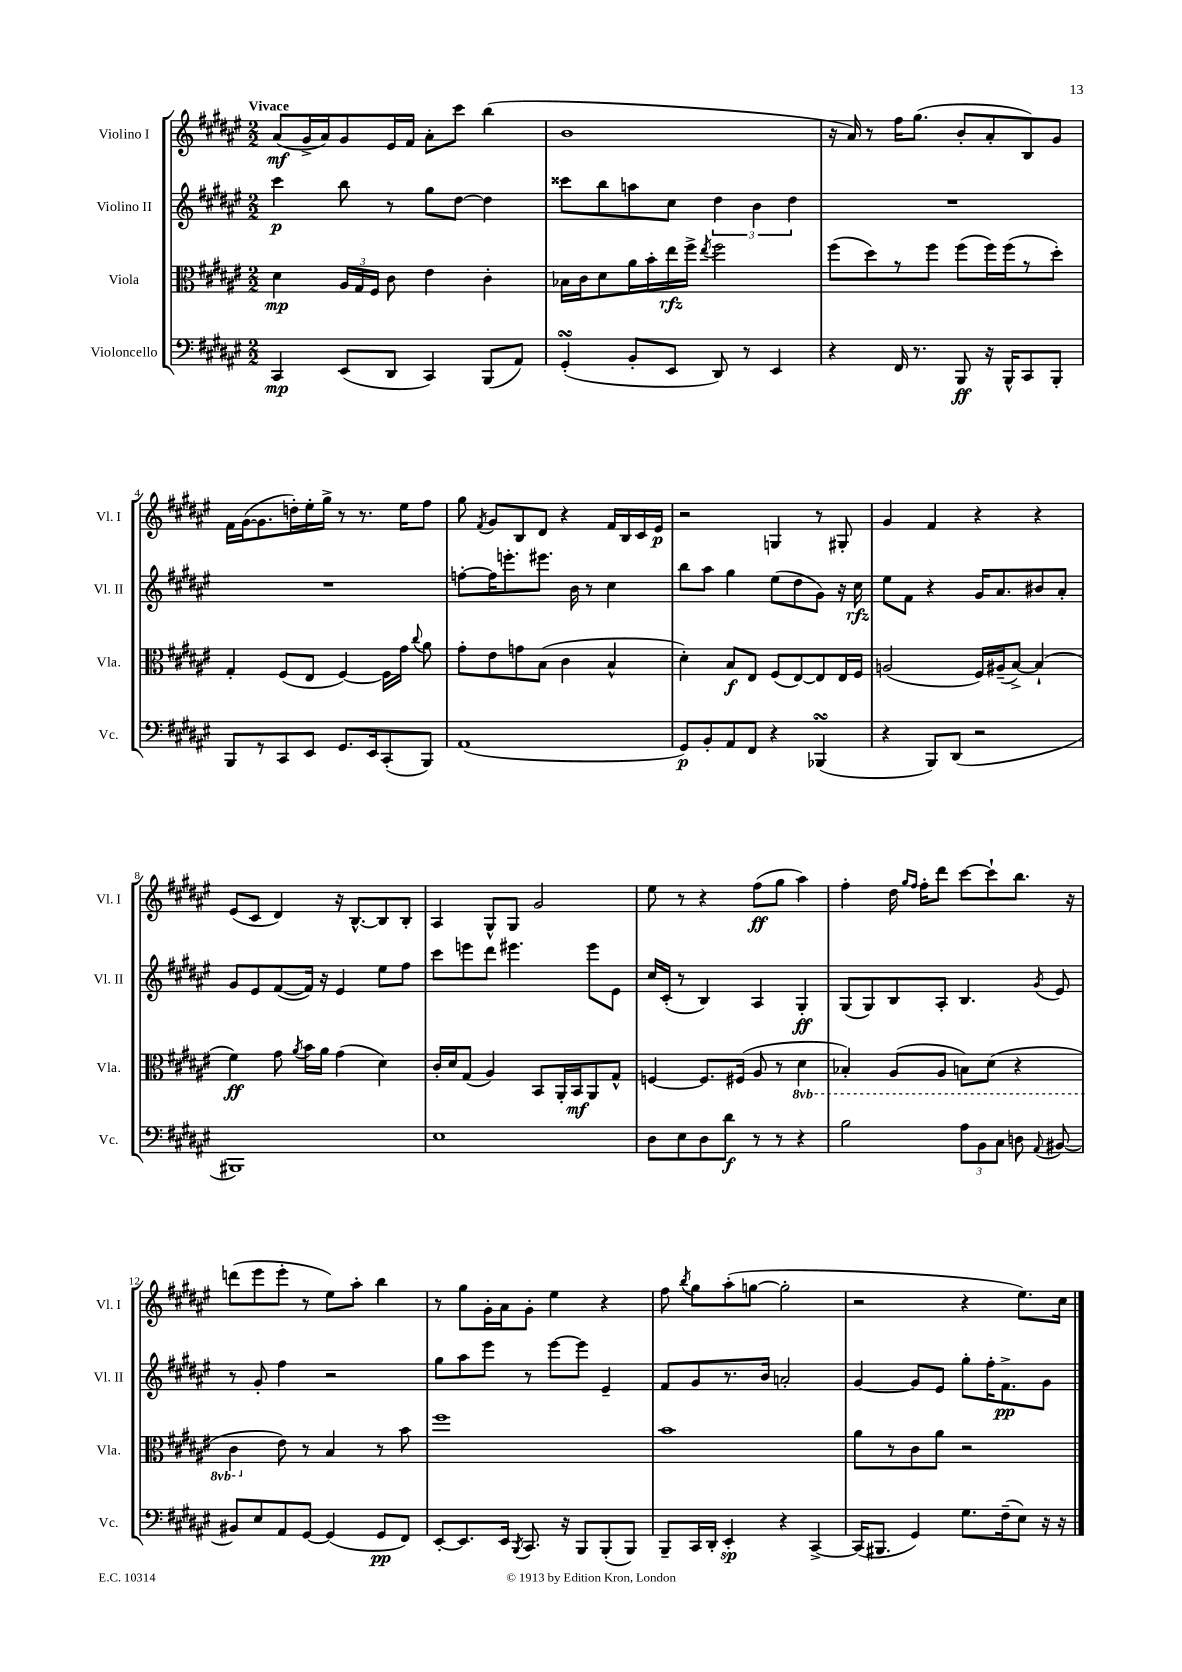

**kern	**kern	**kern	**kern
*staff4	*staff3	*staff2	*staff1
*clefF4	*clefC3	*clefG2	*clefG2
*k[f#c#g#d#a#e#]	*k[f#c#g#d#a#e#]	*k[f#c#g#d#a#e#]	*k[f#c#g#d#a#e#]
*M2/2	*M2/2	*M2/2	*M2/2
4CC#	4d#	4ccc#	(8a#
.	.	.	16g#^
.	.	.	16a#)
(8EE#	24A#	8bb	8g#
.	24G#	.	.
.	24F#	.	.
8DD#	8c#	8r	16e#
.	.	.	16f#
4CC#)	4e#	8gg#	8a#'
.	.	[8dd#	8ccc#
(8BBB	4c#'	4dd#]	(4bb
8AA#)	.	.	.
=	=	=	=
(4GG#'	16B-	8ccc##	1b
.	16c#	.	.
.	8d#	8bb	.
8BB'	16a#	8aa	.
.	16b'	.	.
8EE#	16ee#	8cc#	.
.	16ff#^	.	.
.	8qee#	.	.
8DD#)	2ff#	6dd#	.
8r	.	.	.
.	.	6b	.
4EE#	.	.	.
.	.	6dd#	.
=	=	=	=
4r	(8ff#	1r	16r
.	.	.	16a#)
.	8dd#)	.	8r
16FF#	8r	.	16ff#
8.r	.	.	(8.gg#
.	8ff#	.	.
8BBB	(8ff#	.	8b'
16r	16ff#)	.	8a#'
16BBB^^	(16ff#	.	.
8CC#	8r	.	8B)
8BBB'	8dd#')	.	8g#
=	=	=	=
8BBB	4G#'	1r	16f#
.	.	.	([16g#
8r	.	.	8.g#]
8CC#	(8F#	.	.
.	.	.	16dd')
8EE#	8E#	.	16ee#'
.	.	.	16gg#^
8.GG#	[4F#)	.	8r
.	.	.	8.r
16EE#	.	.	.
(8CC#'	16F#]	.	.
.	16g#	.	16ee#
.	8qqcc#	.	.
8BBB)	8a#	.	8ff#
=	=	=	=
(1AA#	8g#'	[8ff'	8gg#
.	.	.	8qf#
.	8e#	16ff]	8g#
.	.	8.eee'	.
.	8g	.	8B
.	(8B	8.eee#	8d#
.	4c#	.	4r
.	.	16b	.
.	.	8r	.
.	4B^^	4cc#	16f#
.	.	.	16B
.	.	.	16c#
.	.	.	16e#
=	=	=	=
8GG#)	4d#')	8bb	2r
8BB'	.	8aa#	.
8AA#	8B	4gg#	.
8FF#	8E#	.	.
4r	(8F#	(8ee#	4G
.	[8E#)	8dd#	.
(4BBB-	8E#]	8g#)	8r
.	16E#	16r	8G#'
.	16F#	16cc#	.
=	=	=	=
4r	(2A	8ee#	4g#
.	.	8f#	.
8BBB)	.	4r	4f#
(8DD#	.	.	.
2r	16F#)	16g#	4r
.	(16A#~	8.a#	.
.	[8B^)	.	.
.	(4B`]	8b#	4r
.	.	8a#'	.
=	=	=	=
1BBB#)	4f#)	8g#	(8e#
.	.	8e#	8c#
.	8g#	([8f#	4d#)
.	8qa#	.	.
.	16b	16f#])	.
.	16a#	16r	.
.	(4g#	4e#	16r
.	.	.	[8.B^^
.	4d#)	8ee#	8B]
.	.	8ff#	8B'
=	=	=	=
1E#	16c#'	8ccc#	4A#
.	16d#	.	.
.	(8G#	8eee	.
.	4A#)	8ddd#	8G#^^
.	.	4.eee#	8G#
.	8BB	.	2g#
.	16AA#'	.	.
.	16BB	.	.
.	8AA#	8eee#	.
.	8G#^^	8e#	.
=	=	=	=
8D#	[4F	16cc#	8ee#
.	.	(16c#'	.
8E#	.	8r	8r
8D#	8.F]	4B)	4r
8d#	.	.	.
.	(16F#	.	.
8r	8A#	4A#	(8ff#
8r	8r	.	8gg#
4r	4D#	4G#'	4aa#)
=	=	=	=
2B	4BB-')	(8G#	4ff#'
.	.	8G#)	.
.	(8AA#	8B	16dd#
.	.	.	16qqgg#
.	.	.	16qqff#
.	.	.	16ff#'
.	8AA#	8A#'	8ddd#
12A#	8BB)	4.B	[8ccc#
12BB	.	.	.
.	(8D#	.	8ccc#`]
12C#	.	.	.
8D	4r	.	8.bb
8qqAA#	.	8qg#	.
[8BB#	.	8e#	.
.	.	.	16r
=	=	=	=
8BB#]	4C#	8r	(8ddd
8E#	.	8g#'	8eee#
8AA#	8e#)	4ff#	8eee#'
[8GG#	8r	.	8r
(4GG#]	4B	2r	8ee#)
.	.	.	8aa#'
8GG#	8r	.	4bb
8FF#)	8b	.	.
=	=	=	=
[8EE#'	1ff#	8gg#	8r
8.EE#]	.	8aa#	8gg#
.	.	8eee#	16g#'
16EE#	.	.	16a#
8qBBB	.	.	.
8.CC#	.	8r	8g#'
.	.	[8eee#	4ee#
16r	.	.	.
8BBB	.	8eee#]	.
(8BBB'	.	4e#~	4r
8BBB)	.	.	.
=	=	=	=
8BBB~	1b	8f#	8ff#
.	.	.	8qbb
16CC#	.	8g#	8gg#
16DD#'	.	.	.
4EE#'	.	8.r	(8aa#'
.	.	.	[8gg
.	.	16b	.
4r	.	2a'	2gg']
[4CC#^	.	.	.
=	=	=	=
(16CC#]	8a#	[4g#	2r
8.BBB#	.	.	.
.	8r	.	.
4GG#)	8c#	8g#]	.
.	8a#	8e#	.
8.G#	2r	8gg#'	4r
.	.	16ff#'	.
(16F#~	.	8.f#^	.
8E#)	.	.	8.ee#)
16r	.	8g#	.
16r	.	.	16cc#
==	==	==	==
*-	*-	*-	*-
